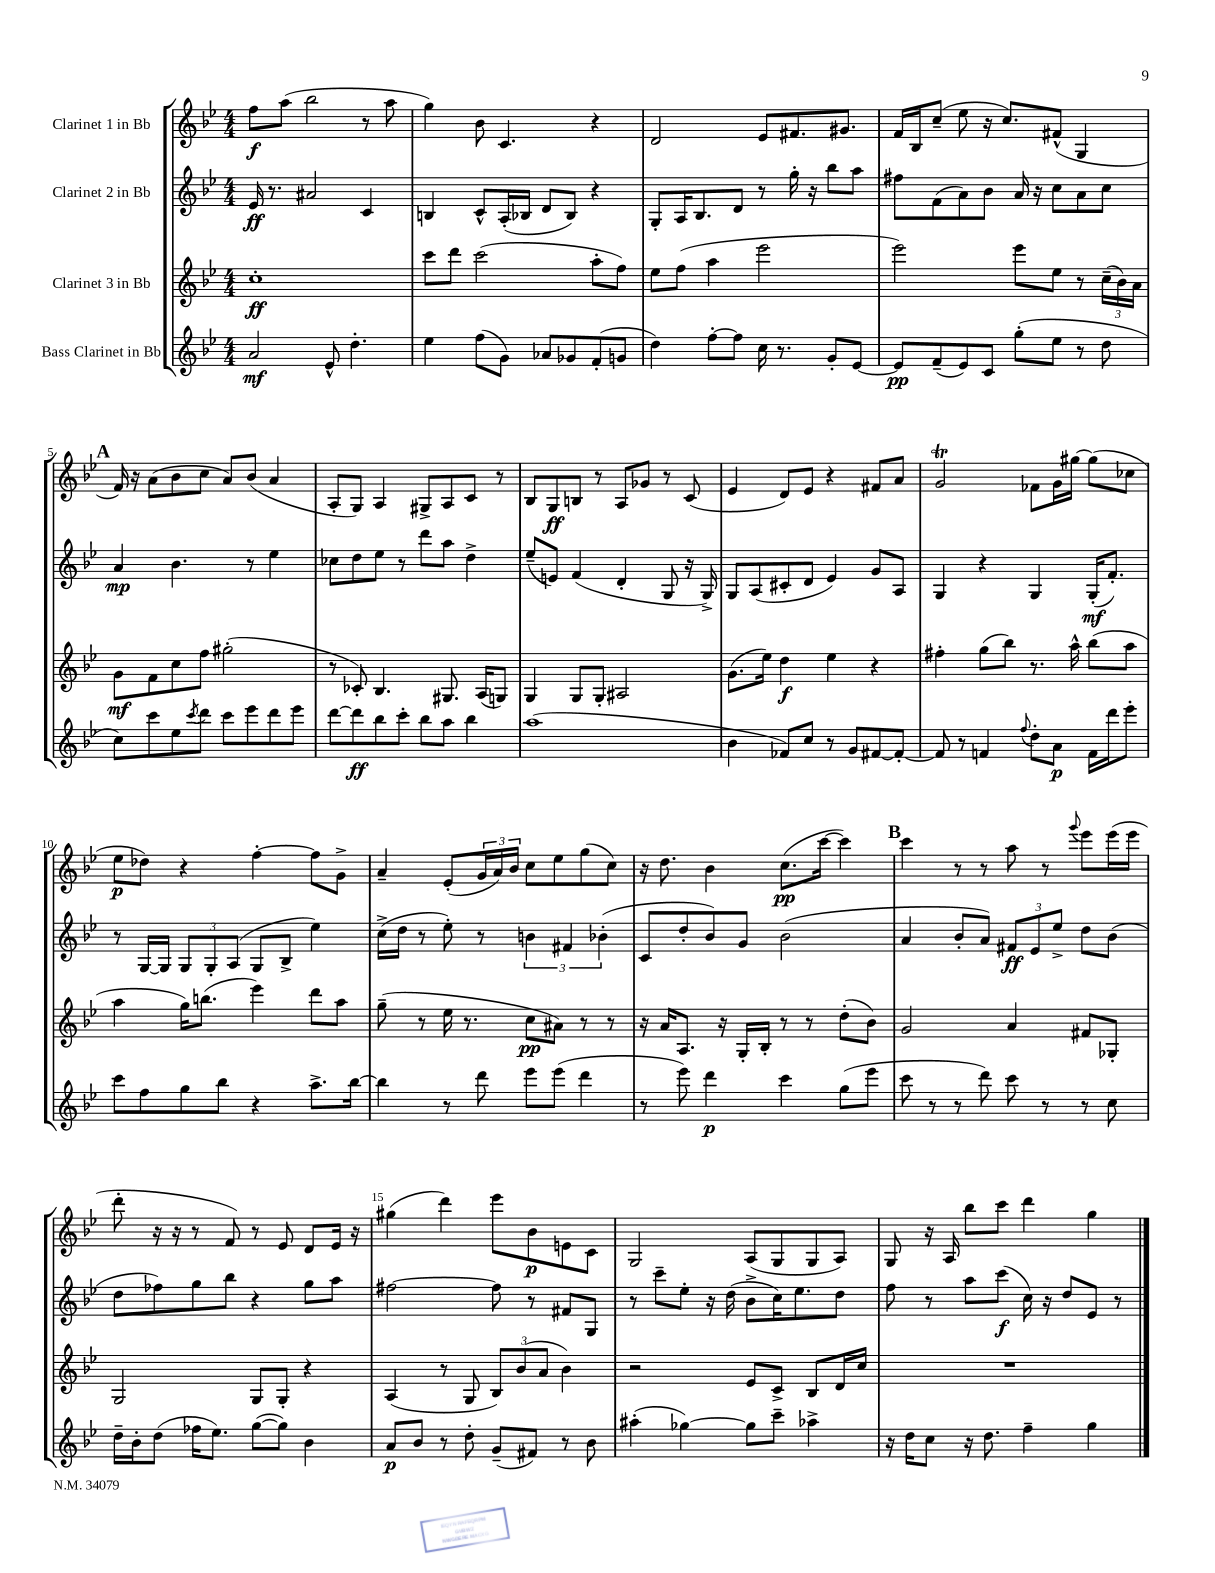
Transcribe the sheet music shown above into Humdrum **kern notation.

**kern	**kern	**kern	**kern
*staff4	*staff3	*staff2	*staff1
*clefG2	*clefG2	*clefG2	*clefG2
*k[b-e-]	*k[b-e-]	*k[b-e-]	*k[b-e-]
*M4/4	*M4/4	*M4/4	*M4/4
2a	1cc'	16e-	8ff
.	.	8.r	.
.	.	.	(8aa
.	.	2a#	2bb-
8e-^^	.	.	.
4.dd'	.	.	.
.	.	4c	8r
.	.	.	8aa
=	=	=	=
4ee-	8ccc	4B	4gg)
.	8ddd	.	.
(8ff	(2ccc	8c^^	8b-
8g)	.	(16A'	4.c
.	.	16B-	.
8a-	.	8d	.
8g-	.	8B-)	.
(8f'	8aa'	4r	4r
8g	8ff)	.	.
=	=	=	=
4dd)	8ee-	8G'	2d
.	(8ff	16A	.
.	.	8.B-	.
[8ff'	4aa	.	.
8ff]	.	8d	.
16cc	2eee-	8r	8e-
8.r	.	.	.
.	.	16gg'	8.f#
.	.	16r	.
8g'	.	8bb-	.
.	.	.	8.g#
[8e-	.	8aa	.
=	=	=	=
8e-]	2eee-)	8ff#	16f
.	.	.	16B-
(8f~	.	(8f	(8cc~
8e-)	.	8a)	8ee-
8c	.	8b-	16r
.	.	.	8.cc)
(8gg'	8eee-	16a	.
.	.	16r	.
8ee-	8ee-	8cc	(8f#^^
8r	8r	8a	4G
8dd	(24cc~	8cc	.
.	24b-)	.	.
.	24a	.	.
=	=	=	=
8cc)	8g	4a	16f)
.	.	.	16r
8ccc	8f	.	(8a
8ee-	8cc	4.b-	8b-
8qccc	.	.	.
8ddd	8ff	.	8cc
8ccc	(2gg#'	.	8a)
8eee-	.	8r	(8b-
8ddd	.	4ee-	4a
8eee-	.	.	.
=	=	=	=
[8ddd	8r	8cc-	8A'
8ddd]	8c-')	8dd	8G)
8bb-	4.B-	8ee-	4A
8ccc'	.	8r	.
8bb-	.	8ddd	8G#^
8aa	8.G#	8aa	8A
4bb-	.	4dd^	8c
.	(16A	.	.
.	8G)	.	8r
=	=	=	=
(1aa	4G	(8ee-~	8B-
.	.	8e)	8G
.	8G	(4f	8B
.	8G'	.	8r
.	2A#	4d'	8A
.	.	.	8g-
.	.	8G	8r
.	.	16r	(8c
.	.	16G^)	.
=	=	=	=
4b-	(8.g	8G	4e-
.	.	(8A	.
.	16ee-)	.	.
8f-)	4dd	8c#'	8d)
8cc	.	8d	8e-
8r	4ee-	4e-)	4r
8g	.	.	.
[8f#	4r	8g	8f#
8f#'_	.	8A	8a
=	=	=	=
8f#]	4ff#'	4G	2g
8r	.	.	.
4f	(8gg	4r	.
.	8bb-)	.	.
8qqff	.	.	.
8dd'	8.r	4G	8f-
8a	.	.	16g
.	16aa^^	.	[16gg#
16f	(8bb-	(16G'	(8gg#]
16ddd	.	8.f')	.
8eee-'	8aa	.	8cc-
=	=	=	=
8ccc	4aa	8r	8ee-
8ff	.	[16G	8dd-)
.	.	16G]	.
8gg	16gg)	12G	4r
.	(8.bb	.	.
.	.	12G'	.
8bb-	.	.	.
.	.	(12A	.
4r	4eee-)	8G	[4ff'
.	.	8B-^	.
8.aa^	8ddd	4ee-)	8ff]
.	8aa	.	8g^
[16bb-	.	.	.
=	=	=	=
4bb-]	(8gg~	(16cc^	4a~
.	.	16dd	.
.	8r	8r	.
8r	16ee-	8ee-')	(8e-'
.	8.r	.	.
8ddd	.	8r	24g
.	.	.	24a)
.	.	.	24b-
8eee-	8cc	6b	8cc
(8eee-	8a#)	.	8ee-
.	.	6f#	.
4ddd	8r	.	(8gg
.	.	(6b-'	.
.	8r	.	8cc)
=	=	=	=
8r	16r	8c	16r
.	16a	.	8.dd
8eee-)	8.A	8dd'	.
4ddd	.	8b-)	4b-
.	16r	.	.
.	16G'	8g	.
.	16B-'	.	.
4ccc	8r	(2b-	(8.cc
.	8r	.	.
.	.	.	[16ccc
(8gg	(8dd'	.	4ccc])
8eee-	8b-)	.	.
=	=	=	=
8ccc	2g	4a	4ccc
8r	.	.	.
8r	.	8b-'	8r
8ddd)	.	8a)	8r
8ccc	4a	12f#	8aa
.	.	12e-	.
8r	.	.	8r
.	.	12ee-^	.
.	.	.	8qqggg
8r	8f#	8dd	8eee-
8cc	8G-'	(8b-	(16eee-
.	.	.	16eee-
=	=	=	=
16dd~	2G	8dd	8ddd'
16b-'	.	.	.
(8dd	.	8ff-)	16r
.	.	.	16r
16ff-	.	8gg	8r
8.ee-)	.	.	.
.	.	8bb-	8f)
([8gg	8G	4r	8r
8gg])	8G'	.	8e-
4b-	4r	8gg	8d
.	.	8aa	16e-
.	.	.	16r
=	=	=	=
8a	(4A	[2ff#	(4gg#
8b-	.	.	.
8r	8r	.	4ddd)
8dd'	8G	.	.
(8g~	12B-)	8ff#]	8eee-
.	(12b-	.	.
8f#)	.	8r	8b-
.	12a	.	.
8r	4b-)	8f#	8e
8b-	.	8G	8c
=	=	=	=
(4aa#'	2r	8r	2G
.	.	8ccc~	.
[4gg-)	.	8ee-'	.
.	.	16r	.
.	.	(16dd	.
8gg-]	8e-	8b-^	(8A
8ccc~	8c^	16cc)	8G
.	.	8.ee-	.
4aa-^	8B-	.	8G
.	16d	8dd	8A)
.	16cc	.	.
=	=	=	=
16r	1r	8ff	8G
16dd	.	.	.
8cc	.	8r	16r
.	.	.	16A
16r	.	8aa	8bb-
8.dd	.	.	.
.	.	(8ccc	8ccc
4ff~	.	16cc)	4ddd
.	.	16r	.
.	.	8dd	.
4gg	.	8e-	4gg
.	.	8r	.
==	==	==	==
*-	*-	*-	*-
